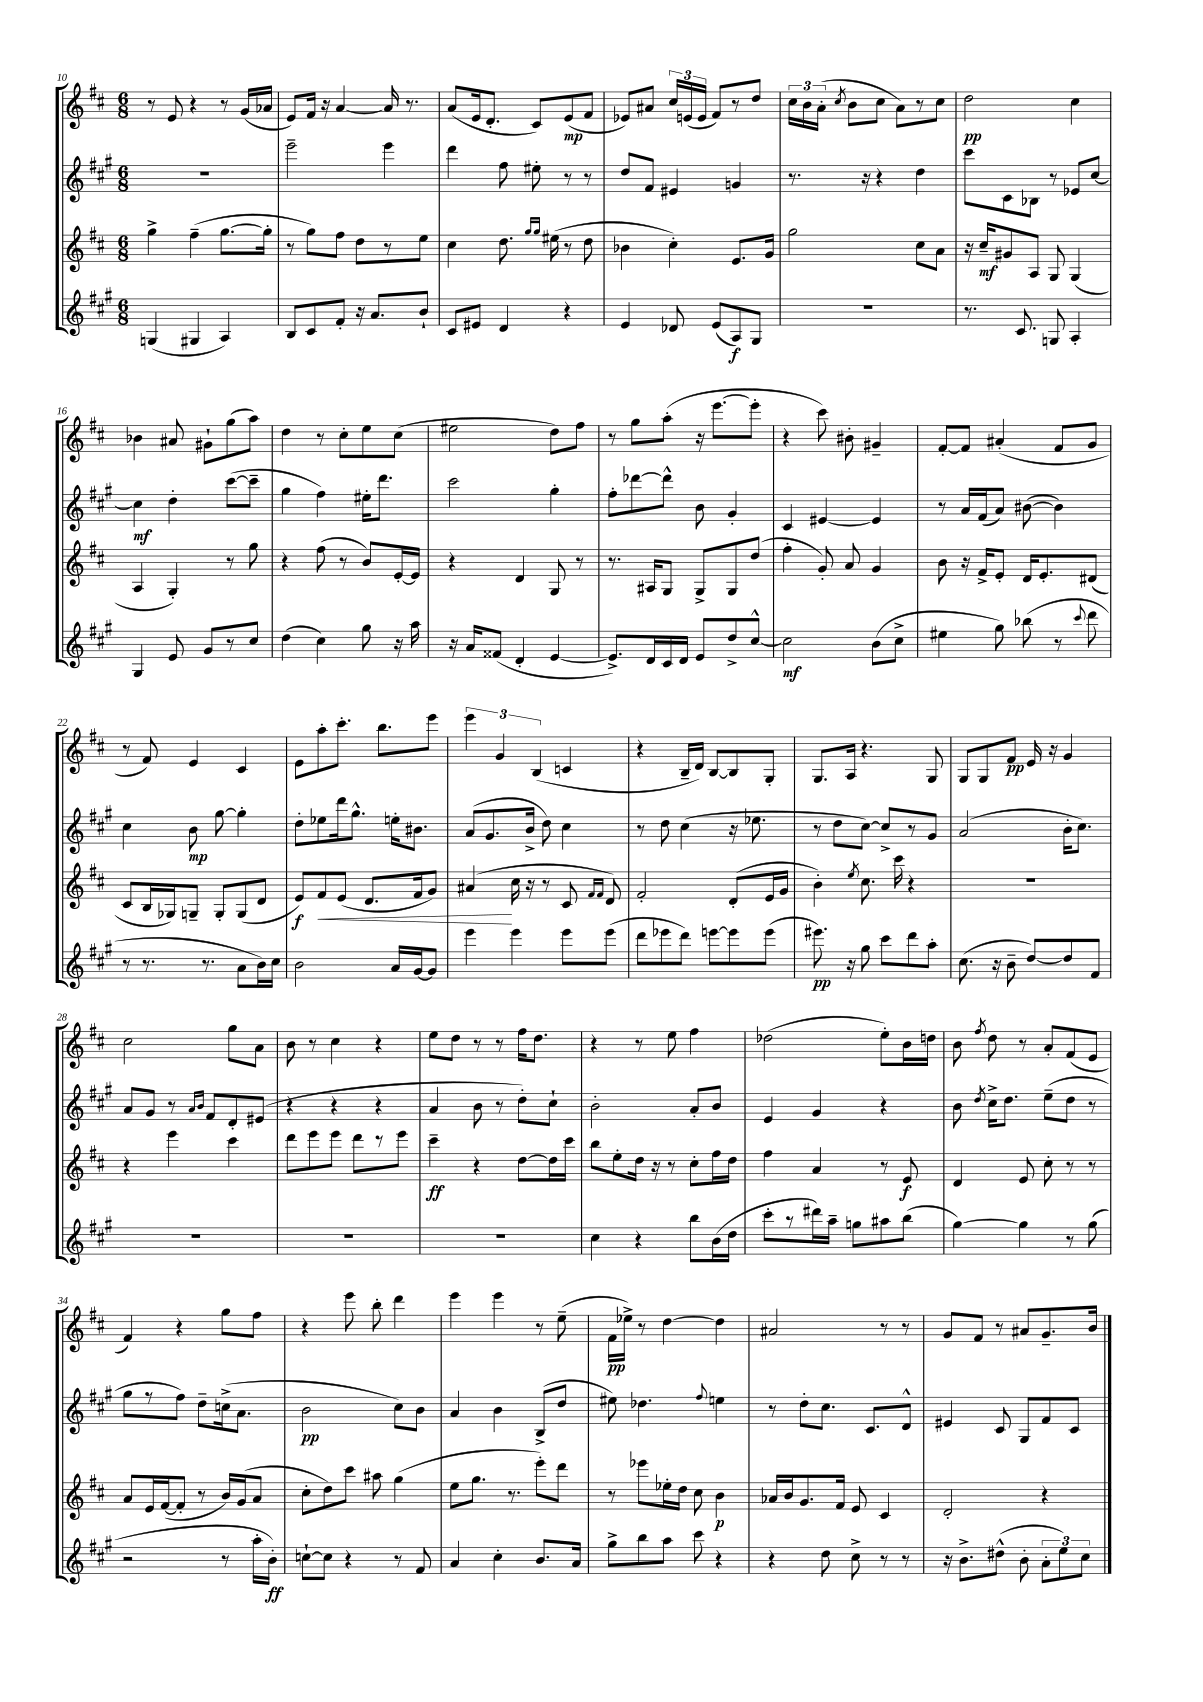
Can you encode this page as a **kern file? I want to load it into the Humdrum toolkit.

**kern	**dynam	**kern	**dynam	**kern	**dynam	**kern	**dynam
*part4	*part4	*part3	*part3	*part2	*part2	*part1	*part1
*staff4	*staff4	*staff3	*staff3	*staff2	*staff2	*staff1	*staff1
*clefG2	*	*clefG2	*	*clefG2	*	*clefG2	*
*k[f#c#g#]	*	*k[f#c#]	*	*k[f#c#g#]	*	*k[f#c#]	*
*M6/8	*	*M6/8	*	*M6/8	*	*M6/8	*
=10	=10	=10	=10	=10	=10	=10	=10
(4Gn/	.	4gg^\	.	2.r	.	8r	.
.	.	.	.	.	.	8e/	.
4G#X/	.	(4ff#~\	.	.	.	4r	.
4A/)	.	[8.gg\L	.	.	.	8r	.
.	.	.	.	.	.	(16g/LL	.
.	.	16gg'\Jk]	.	.	.	16a-X/JJ	.
=11	=11	=11	=11	=11	=11	=11	=11
8B/L	.	8r	.	2eee~\	.	8e/L)	.
8c#/	.	8gg\L)	.	.	.	16f#/Jk	.
.	.	.	.	.	.	16r	.
8f#'/J	.	8ff#\J	.	.	.	[4a/	.
16r	.	8dd\L	.	.	.	.	.
8.a/L	.	.	.	.	.	.	.
.	.	8r	.	4eee\	.	16a/]	.
.	.	.	.	.	.	8.r	.
8b`/J	.	8ee\J	.	.	.	.	.
=12	=12	=12	=12	=12	=12	=12	=12
8c#/L	.	4cc#\	.	4ddd\	.	(8a/L	.
8e#X/J	.	.	.	.	.	16e/k	.
.	.	.	.	.	.	8.d'/J	.
4d/	.	8.dd\	.	8ff#\	.	.	.
.	.	.	.	8ee#X'\	.	8c#/L)	.
.	.	16qqgg/LL	.	.	.	.	.
.	.	16qqgg/JJ	.	.	.	.	.
.	.	(16ee#X\	.	.	.	.	.
4r	.	8r	.	8r	.	(8e/	mp
.	.	8dd\	.	8r	.	8f#/J	.
=13	=13	=13	=13	=13	=13	=13	=13
4e/	.	4b-X\	.	8dd/L	.	8e-X/L)	.
.	.	.	.	8f#/J	.	8a#X/J	.
8d-X/	.	4cc#'\)	.	4e#X/	.	24cc#/LL	.
.	.	.	.	.	.	(24en/	.
.	.	.	.	.	.	24e/JJ	.
(8e/L	.	.	.	.	.	8f#/L)	.
8A/)	f	8.e/L	.	4gn/	.	8r	.
8G#/J	.	.	.	.	.	8dd/J	.
.	.	16g/Jk	.	.	.	.	.
=14	=14	=14	=14	=14	=14	=14	=14
2.r	.	2gg\	.	8.r	.	24cc#\LL	.
.	.	.	.	.	.	24b\	.
.	.	.	.	.	.	(24a'\JJ	.
.	.	.	.	.	.	8qcc#/	.
.	.	.	.	.	.	8b\L	.
.	.	.	.	16r	.	.	.
.	.	.	.	4r	.	8cc#\J	.
.	.	.	.	.	.	8a\L)	.
.	.	8cc#\L	.	4dd\	.	8r	.
.	.	8a\J	.	.	.	8cc#\J	.
=15	=15	=15	=15	=15	=15	=15	=15
8.r	.	16r	.	8ccc#\L	.	2dd\	pp
.	.	16cc#~/KL	mf	.	.	.	.
.	.	8g#X/	.	8c#\	.	.	.
8.c#/	.	.	.	.	.	.	.
.	.	8A/J	.	8B-X\J	.	.	.
8Gn/	.	8G/	.	8r	.	.	.
4A'/	.	(4G/	.	8e-X/L	.	4cc#\	.
.	.	.	.	[8cc#/J	.	.	.
!!LO:LB:g=z
=16	=16	=16	=16	=16	=16	=16	=16
4G#/	.	4A/	.	4cc#\]	mf	4b-X\	.
8e/	.	4G'/)	.	4dd'\	.	8a#X/	.
8g#/L	.	.	.	.	.	8g#X`\L	.
8r	.	8r	.	([8ccc#\L	.	(8gg\	.
8cc#/J	.	8gg\	.	8ccc#~\J]	.	8aa\J)	.
=17	=17	=17	=17	=17	=17	=17	=17
(4dd\	.	4r	.	4gg#\	.	4dd\	.
4cc#\)	.	(8ff#\	.	4ff#\)	.	8r	.
.	.	8r	.	.	.	8cc#'\L	.
8gg#\	.	8b/L)	.	16ee#X'\KL	.	8ee\	.
.	.	.	.	8.ddd\J	.	.	.
16r	.	[16e'/L	.	.	.	(8cc#\J	.
16aa\	.	16e/JJ]	.	.	.	.	.
=18	=18	=18	=18	=18	=18	=18	=18
16r	.	4r	.	2ccc#\	.	2ee#X\	.
16a/KL	.	.	.	.	.	.	.
(8f##X/J	.	.	.	.	.	.	.
4d'/	.	4d/	.	.	.	.	.
[4e/	.	8G/	.	4gg#'\	.	8dd\L)	.
.	.	8r	.	.	.	8ff#\J	.
=19	=19	=19	=19	=19	=19	=19	=19
8.e^/L])	.	8.r	.	8ff#'\L	.	8r	.
.	.	.	.	[8ddd-X\	.	8gg\L	.
16d/L	.	16A#X/KL	.	.	.	.	.
16c#/	.	8G/J	.	8ddd-^^\J]	.	(8aa'\J	.
16d/JJ	.	.	.	.	.	.	.
8e/L	.	8G^/L	.	8b\	.	16r	.
.	.	.	.	.	.	[8.eee\L	.
8dd^/	.	8G/	.	4g#'/	.	.	.
[8cc#^^/J	.	(8dd/J	.	.	.	8eee'\J]	.
=20	=20	=20	=20	=20	=20	=20	=20
2cc#\]	mf	4ff#'\	.	4c#/	.	4r	.
.	.	8g'/)	.	[4e#X/	.	8ccc#\)	.
.	.	8a/	.	.	.	8b#X'\	.
(8b\L	.	4g/	.	4e#/]	.	4g#X~/	.
8cc#^\J	.	.	.	.	.	.	.
=21	=21	=21	=21	=21	=21	=21	=21
4ee#X\	.	8b\	.	8r	.	[8f#'/L	.
.	.	16r	.	16a/LL	.	8f#/J]	.
.	.	16f#^/KL	.	(16f#/J	.	.	.
8gg#\)	.	8e'/J	.	8a/J)	.	(4a#X'/	.
(8bb-X\	.	16d/KL	.	([8b#X\	.	.	.
.	.	8.e'/	.	.	.	.	.
8r	.	.	.	4b#\])	.	8f#/L	.
8qqccc#/	.	.	.	.	.	.	.
8ddd\	.	(8d#X/J	.	.	.	8g/J	.
!!LO:LB:g=z
=22	=22	=22	=22	=22	=22	=22	=22
8r	.	8c#/L	.	4cc#\	.	8r	.
8.r	.	16B/L	.	.	.	8f#/)	.
.	.	16G-X/J)	.	.	.	.	.
.	.	8Gn~/J	.	8b\	mp	4e/	.
8.r	.	.	.	.	.	.	.
.	.	8G'/L	.	[8gg#\	.	.	.
8a\L	.	(8G/	.	4gg#'\]	.	4c#/	.
16b\L)	.	8d/J	.	.	.	.	.
16cc#\JJ	.	.	.	.	.	.	.
=23	=23	=23	=23	=23	=23	=23	=23
2b\	.	8e/L)	f	8dd'\L	.	8e\L	.
!	!	!	!LO:HP:b	!	!	!	!
.	.	8f#/	<	8ee-X\	.	8aa'\	.
.	.	(8e/J	.	16ddd\k	.	8.ccc#'\J	.
.	.	.	.	8.gg#^^\J	.	.	.
.	.	8.d/L	.	.	.	.	.
.	.	.	.	.	.	8.bb\L	.
16a/LL	.	.	.	16een'\KL	.	.	.
[16g#/J	.	16f#/k	.	8.b#X\J	.	.	.
8g#/J]	.	8g/J)	.	.	.	8eee\J	.
=24	=24	=24	=24	=24	=24	=24	=24
4eee\	.	(4a#X/	.	(8a/L	.	6eee\	.
.	.	.	.	8.g#/	.	.	.
.	.	.	.	.	.	6g/	.
4eee\	.	16cc#\	[	.	.	.	.
.	.	16r	.	16b^/Jk	.	.	.
.	.	.	.	.	.	(6B/	.
.	.	8r	.	8dd\)	.	.	.
8eee\L	.	8c#/	.	4cc#\	.	4cn/	.
.	.	16qqf#/LL	.	.	.	.	.
.	.	16qqf#/JJ	.	.	.	.	.
(8eee\J	.	8d/)	.	.	.	.	.
=25	=25	=25	=25	=25	=25	=25	=25
8ddd\L	.	2f#'/	.	8r	.	4r	.
8eee-X\	.	.	.	8dd\	.	.	.
8ddd\J)	.	.	.	(4cc#\	.	16B~/LL	.
.	.	.	.	.	.	16d/JJ)	.
[8eeen\L	.	.	.	.	.	[8B/L	.
8eee\]	.	(8d'/L	.	16r	.	8B/]	.
.	.	.	.	8.ee-X\	.	.	.
(8eee\J	.	16e/L	.	.	.	8G'/J	.
.	.	16g/JJ	.	.	.	.	.
=26	=26	=26	=26	=26	=26	=26	=26
8.eee#X\)	pp	4b'\)	.	8r	.	8.G/L	.
.	.	.	.	8dd\L	.	.	.
16r	.	.	.	.	.	16A/Jk	.
.	.	8qee/	.	.	.	.	.
8gg#\	.	8.cc#\	.	[8cc#\J)	.	4.r	.
8ccc#\L	.	.	.	8cc#^/L]	.	.	.
.	.	16ccc#\	.	.	.	.	.
8ddd\	.	4r	.	8r	.	.	.
8aa'\J	.	.	.	8g#/J	.	8G/	.
=27	=27	=27	=27	=27	=27	=27	=27
(8.cc#\	.	2.r	.	(2a/	.	8G/L	.
.	.	.	.	.	.	8G/	.
16r	.	.	.	.	.	.	.
8b~\	.	.	.	.	.	8f#/J	pp
[8dd/L)	.	.	.	.	.	16e/	.
.	.	.	.	.	.	16r	.
8dd/]	.	.	.	16b'\KL	.	4g/	.
.	.	.	.	8.cc#\J)	.	.	.
8f#/J	.	.	.	.	.	.	.
!!LO:LB:g=z
=28	=28	=28	=28	=28	=28	=28	=28
2.r	.	4r	.	8a/L	.	2cc#\	.
.	.	.	.	8g#/J	.	.	.
.	.	4eee\	.	8r	.	.	.
.	.	.	.	16qqa/LL	.	.	.
.	.	.	.	16qqb/JJ	.	.	.
.	.	.	.	8f#/L	.	.	.
.	.	4ccc#\	.	8d'/	.	8gg\L	.
.	.	.	.	(8e#X/J	.	8a\J	.
=29	=29	=29	=29	=29	=29	=29	=29
2.r	.	8ddd\L	.	4r	.	8b\	.
.	.	8eee\	.	.	.	8r	.
.	.	8eee\J	.	4r	.	4cc#\	.
.	.	8ddd\L	.	.	.	.	.
.	.	8r	.	4r	.	4r	.
.	.	8eee\J	.	.	.	.	.
=30	=30	=30	=30	=30	=30	=30	=30
2.r	.	4ccc#~\	ff	4a/	.	8ee\L	.
.	.	.	.	.	.	8dd\J	.
.	.	4r	.	8b\	.	8r	.
.	.	.	.	8r	.	8r	.
.	.	[8dd\L	.	8dd'\L)	.	16ff#\KL	.
.	.	.	.	.	.	8.dd\J	.
.	.	16dd\L]	.	8cc#`\J	.	.	.
.	.	16ccc#\JJ	.	.	.	.	.
=31	=31	=31	=31	=31	=31	=31	=31
4cc#\	.	8bb\L	.	2b'\	.	4r	.
.	.	8ee'\	.	.	.	.	.
4r	.	16dd\Jk	.	.	.	8r	.
.	.	16r	.	.	.	.	.
.	.	8r	.	.	.	8ee\	.
8bb\L	.	8cc#'\L	.	8a'/L	.	4ff#\	.
(16b\L	.	16ff#\L	.	8b/J	.	.	.
16dd\JJ	.	16dd\JJ	.	.	.	.	.
=32	=32	=32	=32	=32	=32	=32	=32
8ccc#'\L	.	4ff#\	.	4e/	.	(2dd-X\	.
8r	.	.	.	.	.	.	.
16ddd#X\L)	.	4a/	.	4g#/	.	.	.
16aa~\JJ	.	.	.	.	.	.	.
8ggn\L	.	.	.	.	.	.	.
8aa#X\	.	8r	.	4r	.	8ee'\L)	.
(8bb\J	.	8e/	f	.	.	16b\L	.
.	.	.	.	.	.	16ddn\JJ	.
=33	=33	=33	=33	=33	=33	=33	=33
[4gg#\)	.	4d/	.	8b\	.	8b\	.
.	.	.	.	8qdd/	.	8qff#/	.
.	.	.	.	16cc#^\KL	.	8dd\	.
.	.	.	.	8.dd\J	.	.	.
4gg#\]	.	8e/	.	.	.	8r	.
.	.	8cc#'\	.	(8ee~\L	.	8a'/L	.
8r	.	8r	.	8dd\J	.	(8f#/	.
(8gg#\	.	8r	.	8r	.	8e/J	.
!!LO:LB:g=z
=34	=34	=34	=34	=34	=34	=34	=34
2r	.	8a/L	.	8gg#\L	.	4f#/)	.
.	.	16e/L	.	8r	.	.	.
.	.	([16f#/J	.	.	.	.	.
.	.	8f#'/J]	.	8ff#\J)	.	4r	.
.	.	8r	.	8dd~\L	.	.	.
8r	.	16b/LL)	.	(16ccn^\k	.	8gg\L	.
.	.	(16g/J	.	8.a\J	.	.	.
16aa'\LL	.	8a/J	.	.	.	8ff#\J	.
16b'\JJ)	ff	.	.	.	.	.	.
=35	=35	=35	=35	=35	=35	=35	=35
[8ccn`\L	.	8cc#'\L	.	2b\	pp	4r	.
8cc\J]	.	8dd\)	.	.	.	.	.
4r	.	8ccc#\J	.	.	.	8eee\	.
.	.	8aa#X\	.	.	.	8bb'\	.
8r	.	(4gg\	.	8cc#\L)	.	4ddd\	.
8f#/	.	.	.	8b\J	.	.	.
=36	=36	=36	=36	=36	=36	=36	=36
4a/	.	8ee\L	.	4a/	.	4eee\	.
.	.	8.gg\J	.	.	.	.	.
4cc#'\	.	.	.	4b\	.	4eee\	.
.	.	8.r	.	.	.	.	.
8.b/L	.	8eee'\L)	.	(8B^/L	.	8r	.
.	.	8ddd\J	.	8dd/J	.	(8ee~\	.
16a/Jk	.	.	.	.	.	.	.
=37	=37	=37	=37	=37	=37	=37	=37
8gg#^\L	.	8r	.	8ee#X\)	.	16f#\LL	pp
.	.	.	.	.	.	16ee-X^\JJ)	.
8bb\	.	8eee-X\L	.	4.dd-X\	.	8r	.
8aa\J	.	16ee-X'\L	.	.	.	[4dd\	.
.	.	16dd\JJ	.	.	.	.	.
8ccc#\	.	8cc#\	.	.	.	.	.
.	.	.	.	8qqff#/	.	.	.
4r	.	4b\	p	4een\	.	4dd\]	.
=38	=38	=38	=38	=38	=38	=38	=38
4r	.	16a-X/LL	.	8r	.	2a#X/	.
.	.	16b/J	.	.	.	.	.
.	.	8.g/	.	8dd'\L	.	.	.
8dd\	.	.	.	8.cc#\J	.	.	.
.	.	16f#/Jk	.	.	.	.	.
8cc#^\	.	8e/	.	.	.	.	.
.	.	.	.	8.c#/L	.	.	.
8r	.	4c#/	.	.	.	8r	.
8r	.	.	.	8d^^/J	.	8r	.
=39	=39	=39	=39	=39	=39	=39	=39
16r	.	2d'/	.	4e#X/	.	8g/L	.
8.b^\L	.	.	.	.	.	.	.
.	.	.	.	.	.	8f#/J	.
(8dd#X^^\J	.	.	.	8c#/	.	8r	.
8b'\	.	.	.	8G#/L	.	8a#X/L	.
12a'\L	.	4r	.	8f#/	.	8.g~/	.
12ee\)	.	.	.	.	.	.	.
.	.	.	.	8c#/J	.	.	.
12cc#\J	.	.	.	.	.	.	.
.	.	.	.	.	.	16b/Jk	.
==	==	==	==	==	==	==	==
*-	*-	*-	*-	*-	*-	*-	*-
